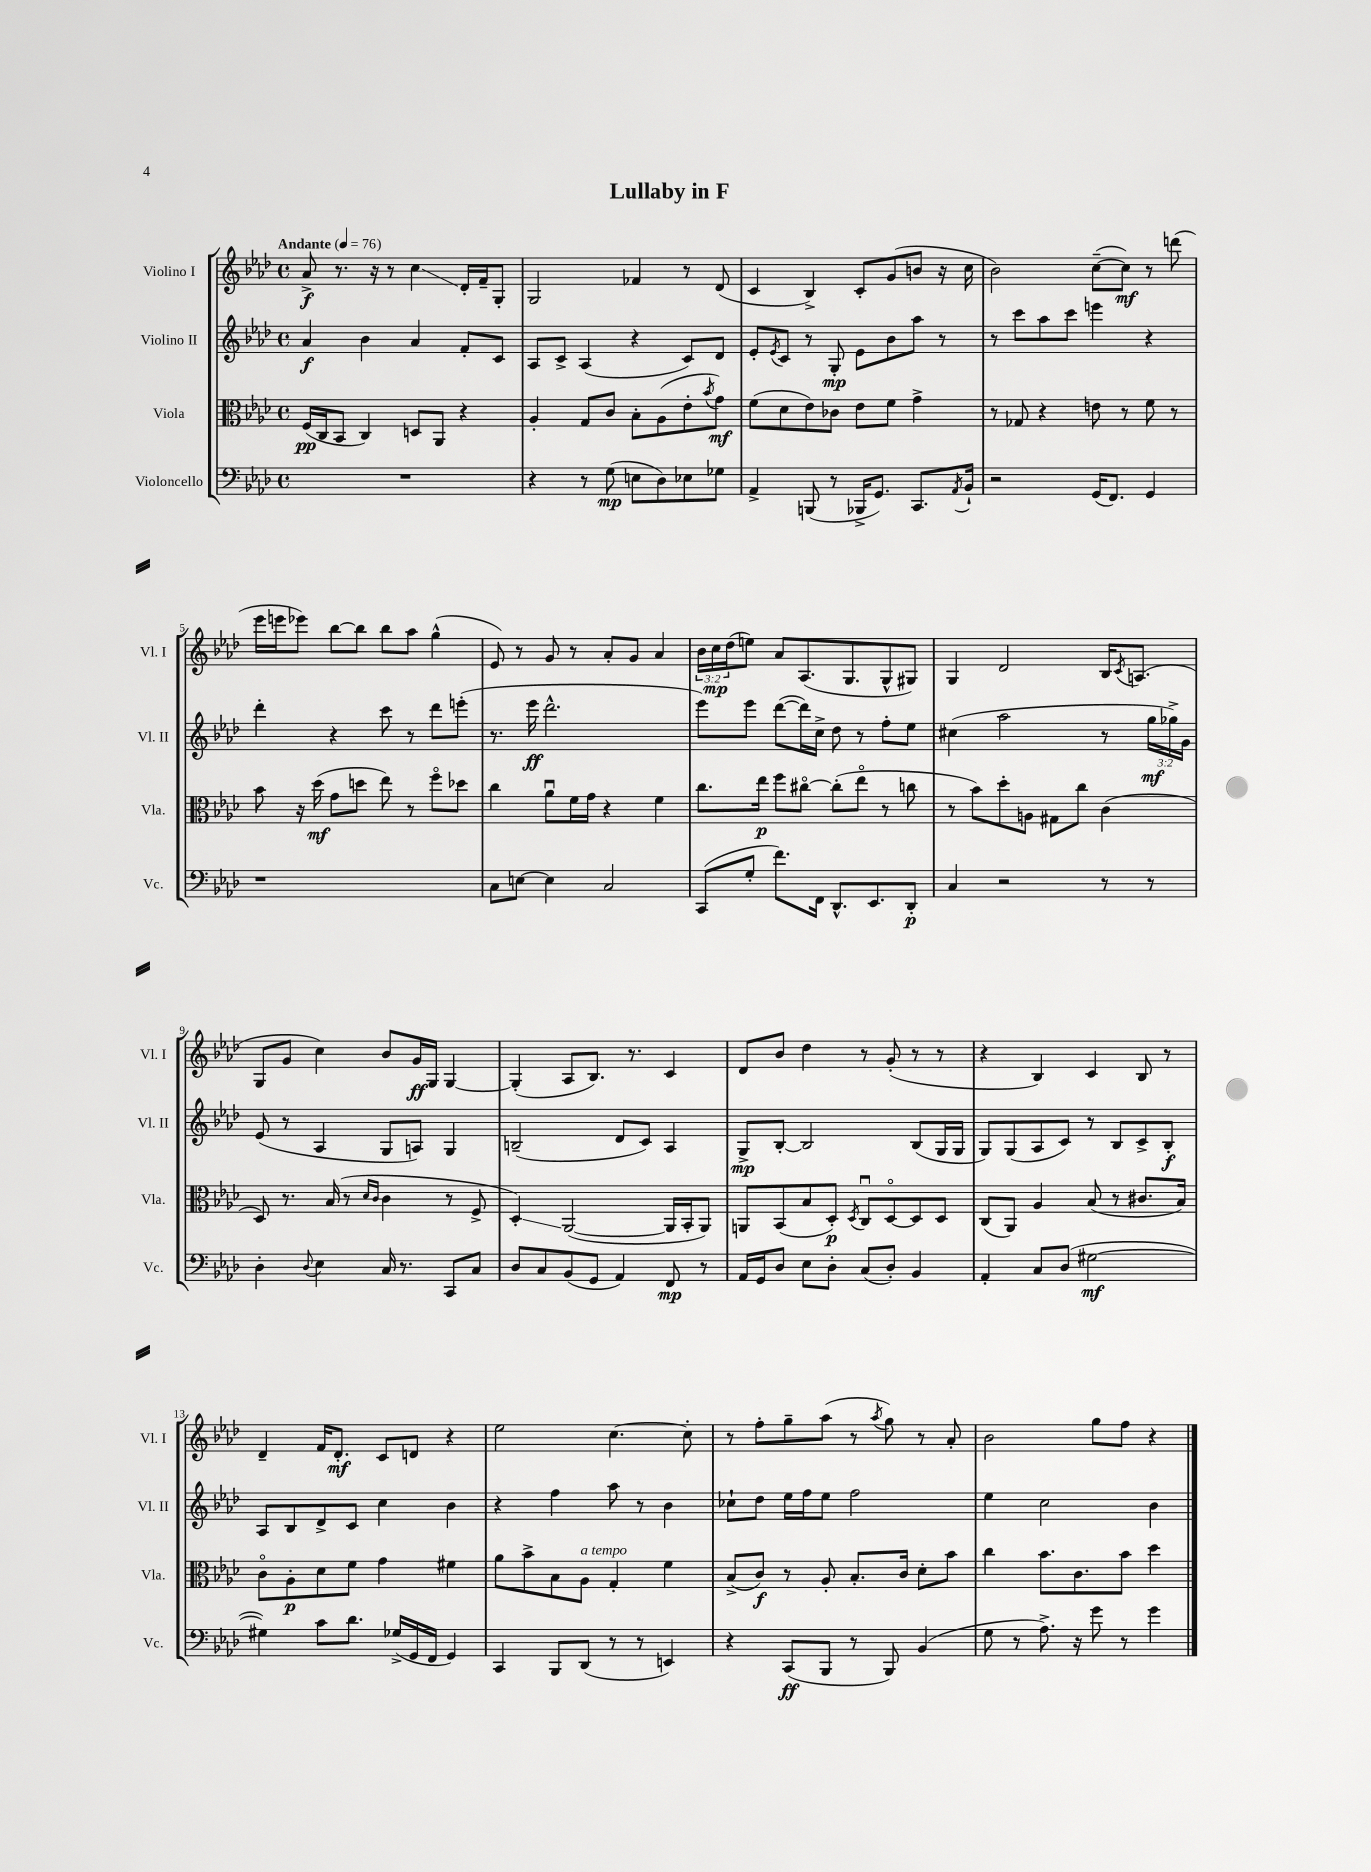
\header { title = "Lullaby in F" }
<<
\new StaffGroup <<
\new Staff = "s0" \with { instrumentName = "Violino I" shortInstrumentName = "Vl. I" } {
    \clef treble \key aes \major \defaultTimeSignature \time 4/4 \override Staff.TupletNumber.text = #tuplet-number::calc-fraction-text \tempo "Andante" 4 = 76
    aes'8->\f r8. r16 r8 c''4\glissando des'16-. f'16-- g8-. |
    g2 fes'4 r8 des'8( |
    c'4 bes4->) c'8-. g'8( b'8 r16 c''16 |
    bes'2) c''8~--( c''8\mf) r8 d'''8( |
    ees'''16 e'''16 ees'''8) bes''8~ bes''8 bes''8 aes''8 g''4-^( |
    ees'8) r8 g'8 r8 aes'8-. g'8 aes'4 |
    \tuplet 3/2 { bes'16 c''16\mp des''16( } e''8) aes'8 aes8.( g8. g8-^ gis8) |
    g4 des'2 bes16 \acciaccatura { c'8 } a8.( |
    g8 g'8 c''4) bes'8 g'16\ff g16 g4~ |
    g4-.( aes8 bes8.) r8. c'4 |
    des'8 bes'8 des''4 r8 g'8-.( r8 r8 |
    r4 bes4) c'4 bes8 r8 |
    des'4-- f'16 des'8.-.\mf c'8 d'8 r4 |
    ees''2 c''4.~ c''8-. |
    r8 f''8-. g''8-- aes''8( r8 \acciaccatura { aes''8 } g''8) r8 aes'8-. |
    bes'2 g''8 f''8 r4 \bar "|." |
}
\new Staff = "s1" \with { instrumentName = "Violino II" shortInstrumentName = "Vl. II" } {
    \clef treble \key aes \major \defaultTimeSignature \time 4/4 \override Staff.TupletNumber.text = #tuplet-number::calc-fraction-text
    aes'4\f bes'4 aes'4 f'8-. c'8 |
    aes8 c'8-> aes4( r4 c'8) des'8 |
    ees'8-. \acciaccatura { ees'8 } c'8 r8 g8-.\mp ees'8 bes'8 aes''8 r8 |
    r8 c'''8 aes''8 c'''8 e'''4 r4 |
    des'''4-. r4 c'''8 r8 des'''8 e'''8-.( |
    r8. ees'''16\ff des'''2.-^ |
    ees'''8) ees'''8 des'''8~( des'''16) c''16-> des''8 r8 f''8-. ees''8 |
    cis''4( aes''2 r8 \tuplet 3/2 { g''16\mf ges''16->) g'16 } |
    ees'8( r8 aes4 g8 a8) g4 |
    b2--( des'8 c'8) aes4 |
    g8->\mp bes8~-. bes2 bes8( g16 g16 |
    g8) g8( aes8 c'8) r8 bes8 c'8-> bes8-.\f |
    aes8 bes8 des'8-> c'8 c''4 bes'4 |
    r4 f''4 aes''8 r8 bes'4 |
    ces''8-! des''8 ees''16 f''16 ees''8 f''2 |
    ees''4 c''2 bes'4 \bar "|." |
}
\new Staff = "s2" \with { instrumentName = "Viola" shortInstrumentName = "Vla." } {
    \clef alto \key aes \major \defaultTimeSignature \time 4/4
    f16\pp( c16 bes,8 c4) d8 aes,8 r4 |
    aes4-. g8 c'8 bes8-. aes8( ees'8-. \acciaccatura { bes'8 } g'8\mf) |
    f'8( des'8 ees'8) ces'8 ees'8 f'8 g'4-> |
    r8 ges8 r4 e'8 r8 f'8 r8 |
    bes'8 r16 des''16\mf( g'8 d''8 ees''8) r8 f''8\flageolet des''8 |
    c''4 aes'8\downbow f'16 g'16 r4 f'4 |
    c''8. ees''16\p f''8 cis''8~\flageolet cis''8-.( ees''8\flageolet r8 c''8 |
    r8 bes'8) des''8-. a8 gis8 c''8 c'4( |
    des8) r8. bes16( r8 \grace { des'16 c'16 } c'4 r8 f8-> |
    des4-.\glissando) aes,2~( aes,16 bes,16-. aes,8) |
    a,8 bes,8( bes8 des8-.\p) \acciaccatura { des8 } c8\downbow des8~\flageolet des8 des8 |
    c8( aes,8) aes4 bes8( r8 cis'8. bes16) |
    c'8\flageolet aes8-.\p des'8 f'8 g'4 fis'4 |
    aes'8 bes'8-> bes8 aes8^\markup { \italic "a tempo" } g4-. f'4 |
    bes8->( c'8\f) r8 aes8-. bes8.-. c'16 des'8-. bes'8 |
    c''4 bes'8. c'8. bes'8 des''4 \bar "|." |
}
\new Staff = "s3" \with { instrumentName = "Violoncello" shortInstrumentName = "Vc." } {
    \clef bass \key aes \major \defaultTimeSignature \time 4/4
    R1 |
    r4 r8 g8\mp( e8 des8) ees8 ges8 |
    aes,4-> b,,8( r8 bes,,16-> g,8.) c,8. \acciaccatura { aes,8 } bes,16-! |
    r2 g,16( f,8.) g,4 |
    r1 |
    c8 e8~ e4 c2 |
    c,8( g8-. f'8.) f,16 des,8.-^ ees,8. des,8-.\p |
    c4 r2 r8 r8 |
    des4-. \appoggiatura { des8 } ees4 c16 r8. c,8 c8 |
    des8 c8 bes,8( g,8 aes,4) f,8\mp r8 |
    aes,16 g,16 des8 ees8 des8-. c8( des8-.) bes,4 |
    aes,4-. c8 des8( gis2~\mf |
    gis4) c'8 des'8. ges16->( g,16 f,16 g,4) |
    c,4 bes,,8 des,8( r8 r8 e,4) |
    r4 c,8\ff( bes,,8 r8 bes,,8) bes,4( |
    g8 r8 aes8.->) r16 g'8 r8 g'4 \bar "|." |
}
>>
>>
